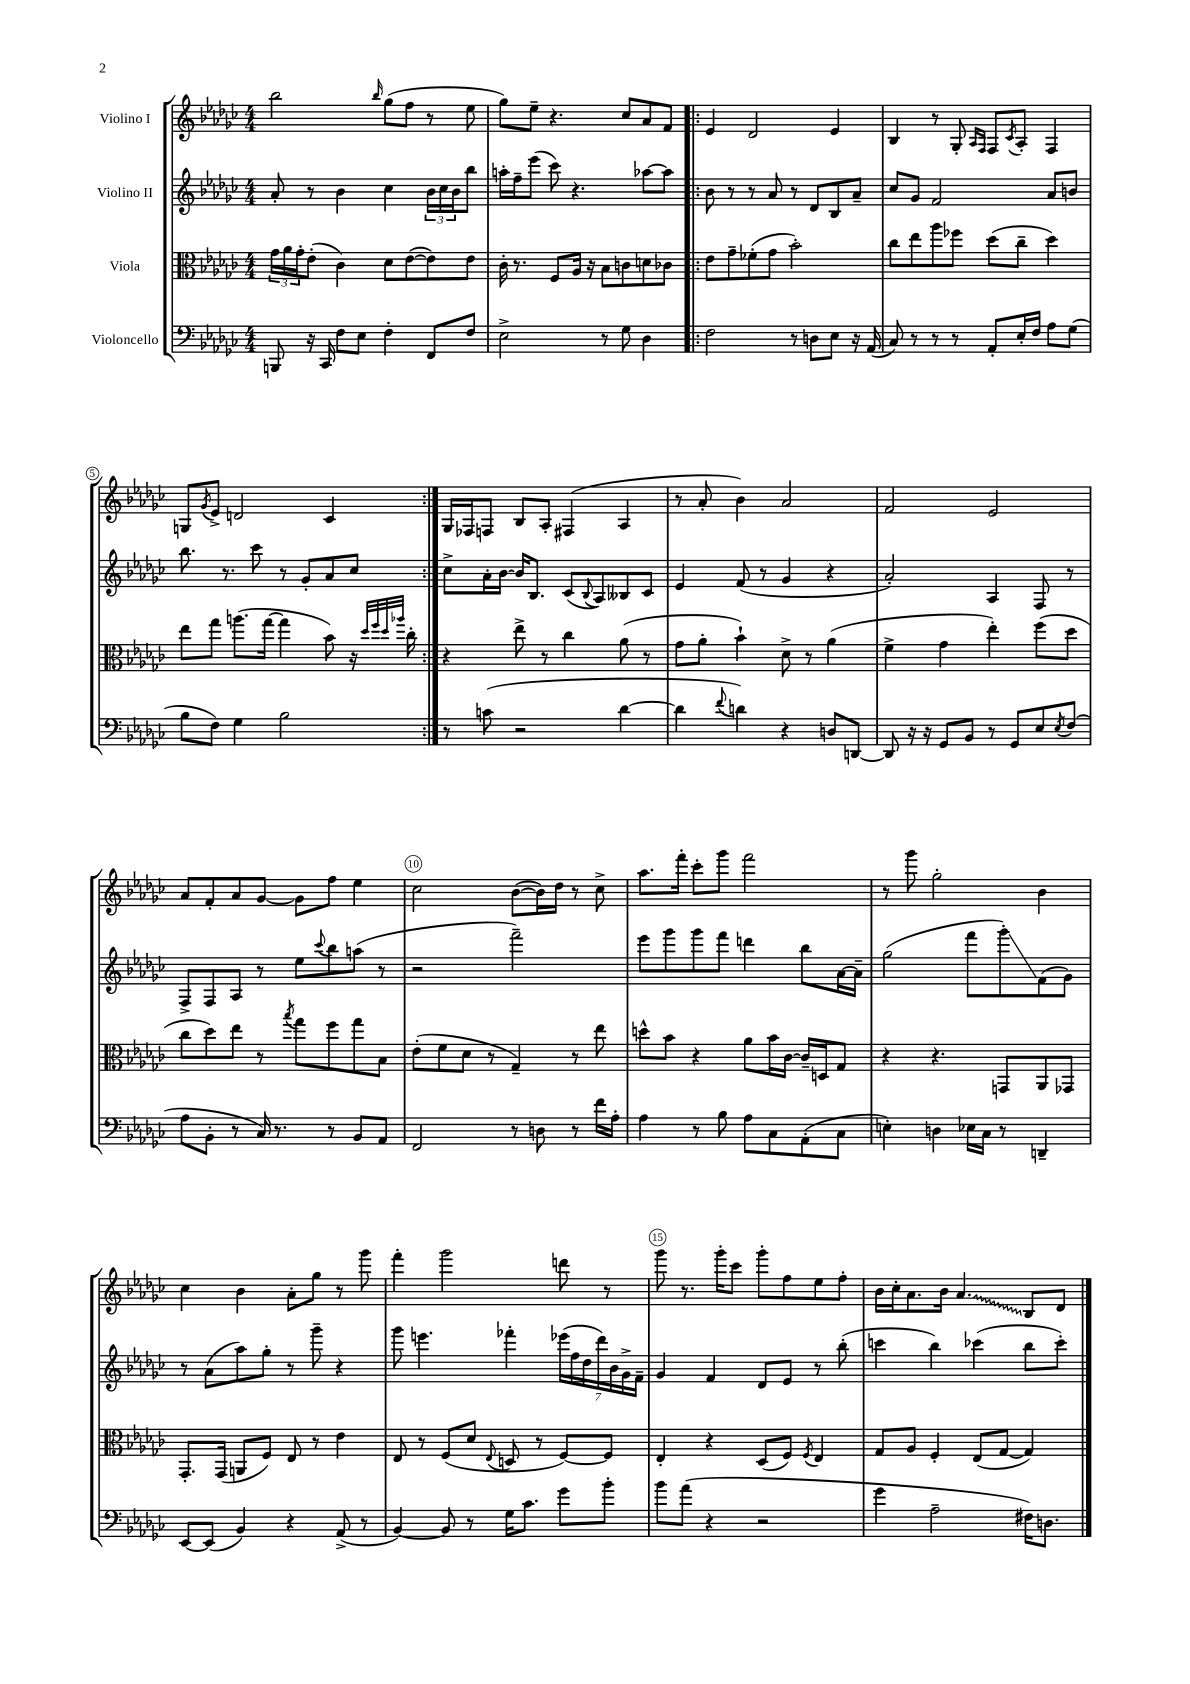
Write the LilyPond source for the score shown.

<<
\new StaffGroup <<
\new Staff = "s0" \with { instrumentName = "Violino I" } {
    \clef treble \key ges \major \numericTimeSignature \time 4/4
    bes''2 \grace { bes''16 } ges''8( f''8 r8 ees''8 |
    ges''8) ees''8-- r4. ces''8 aes'8 f'8 |
    \repeat volta 2 { ees'4 des'2 ees'4 |
    bes4 r8 ges8-. \grace { aes16 f16 } f8 \acciaccatura { ces'8 } aes8-. f4 |
    g8 \acciaccatura { ges'8 } ees'8-> d'2 ces'4 | }
    ges16 fes16 f8 bes8 aes8-. fis4( aes4 |
    r8 aes'8-. bes'4) aes'2 |
    f'2 ees'2 |
    aes'8 f'8-. aes'8 ges'8~ ges'8 f''8 ees''4 |
    ces''2 bes'8~( bes'16) des''16 r8 ces''8-> |
    aes''8. f'''16-. ces'''8-. ges'''8 f'''2 |
    r8 ges'''8 ges''2-. bes'4 |
    ces''4 bes'4 aes'8-. ges''8 r8 ges'''8 |
    f'''4-. ges'''2 d'''8 r8 |
    ges'''8 r8. ges'''16-. ces'''8 ges'''8-. f''8 ees''8 f''8-. |
    bes'16 ces''16-. aes'8. bes'16 \once \override Glissando.style = #'zigzag aes'4.\glissando bes8 des'8 \bar "|." |
}
\new Staff = "s1" \with { instrumentName = "Violino II" } {
    \clef treble \key ges \major \numericTimeSignature \time 4/4
    aes'8-. r8 bes'4 ces''4 \tuplet 3/2 { bes'16 ces''16 bes'16 } bes''8 |
    a''16-. f''16-- ees'''8( ces'''8) r4. aes''8~ aes''8 |
    \repeat volta 2 { bes'8 r8 r8 aes'8 r8 des'8 bes8 aes'8-- |
    ces''8 ges'8 f'2 aes'8 b'8 |
    bes''8. r8. ces'''8 r8 ges'8-. aes'8 ces''8 | }
    ces''8-> aes'16-. bes'16~ bes'16 bes8. ces'8( \appoggiatura { bes8 } aes8) beses8 ces'8 |
    ees'4 f'8( r8 ges'4 r4 |
    aes'2-.) aes4 f8 r8 |
    f8-> f8 aes8 r8 ees''8 \appoggiatura { ces'''8 } bes''8 a''8( r8 |
    r2 f'''2--) |
    ees'''8 ges'''8 ges'''8 f'''8 d'''4 bes''8 aes'16~ aes'16-- |
    ges''2( f'''8 ges'''8-.\glissando) f'8( ges'8) |
    r8 aes'8( aes''8) ges''8-. r8 ges'''8-- r4 |
    ges'''8 e'''4. fes'''4-. \tuplet 7/4 { ees'''16( f''16 des''16 des'''16) bes'16 ges'16-> f'16-- } |
    ges'4 f'4 des'8 ees'8 r8 bes''8-.( |
    c'''4 bes''4) ces'''4( bes''8 ces'''8-.) \bar "|." |
}
\new Staff = "s2" \with { instrumentName = "Viola" } {
    \clef alto \key ges \major \numericTimeSignature \time 4/4
    \tuplet 3/2 { ges'16 aes'16 ges'16-. } ees'8-.( ces'4) des'8 ees'8~( ees'8) ees'8 |
    ces'16-. r8. f8 aes16 r16 bes8 c'8 d'8 ces'8 |
    \repeat volta 2 { ees'8 ges'8-- fes'8-.( ges'8 bes'2-.) |
    ces''8 ees''8 aes''8 fes''8 des''8( ces''8-- des''4) |
    ees''8 ges''8 a''8.( ges''16~ ges''4 bes'8) r16 \grace { des''32 f''32 des''32 aes''32 } ces''16-. | }
    r4 ees''8-> r8 ces''4 aes'8( r8 |
    ges'8 aes'8-. bes'4-!) des'8-> r8 aes'4( |
    f'4-> ges'4 ees''4-.) f''8( des''8 |
    ces''8 des''8) ees''8 r8 \acciaccatura { bes''8 } ges''8 f''8 ges''8 bes8 |
    ees'8-.( f'8 des'8 r8 ges4--) r8 ees''8 |
    d''8-^ bes'8 r4 aes'8 bes'16 ces'16~ ces'16-- d16 ges8 |
    r4 r4. g,8 aes,8 ges,8 |
    ges,8.-. ges,16( a,8 f8) ees8 r8 ees'4 |
    ees8 r8 f8( des'8 \appoggiatura { ees8 } d8 r8 f8~) f8 |
    ees4-. r4 des8( f8) \acciaccatura { f8 } ees4 |
    ges8 aes8 f4-. ees8( ges8~ ges4) \bar "|." |
}
\new Staff = "s3" \with { instrumentName = "Violoncello" } {
    \clef bass \key ges \major \numericTimeSignature \time 4/4
    b,,8 r16 ces,16 f8 ees8 f4-. f,8 f8 |
    ees2-> r8 ges8 des4 |
    \repeat volta 2 { f2 r8 d8 ees8 r16 aes,16( |
    ces8) r8 r8 r8 aes,8-. ees16-. f16 aes8 ges8( |
    bes8 f8) ges4 bes2 | }
    r8 c'8( r2 des'4~ |
    des'4 \appoggiatura { f'8 } d'4) r4 d8 d,8~ |
    d,8 r16 r16 ges,8 bes,8 r8 ges,8 ees8 \acciaccatura { ees8 } f8( |
    aes8 bes,8-. r8 ces16) r8. r8 bes,8 aes,8 |
    f,2 r8 d8 r8 f'16 aes16-. |
    aes4 r8 bes8 aes8 ces8 aes,8-.( ces8 |
    e4-.) d4 ees16 ces16 r8 d,4-- |
    ees,8~ ees,8( bes,4) r4 aes,8->( r8 |
    bes,4~) bes,8 r8 ges16 ces'8. ges'8 bes'8-. |
    bes'8 aes'8( r4 r2 |
    ges'4 aes2-- fis16) d8. \bar "|." |
}
>>
>>
\layout { \context { \Score \override BarNumber.break-visibility = ##(#f #t #t) barNumberVisibility = #(every-nth-bar-number-visible 5) \override BarNumber.stencil = #(make-stencil-circler 0.1 0.3 ly:text-interface::print) } }
